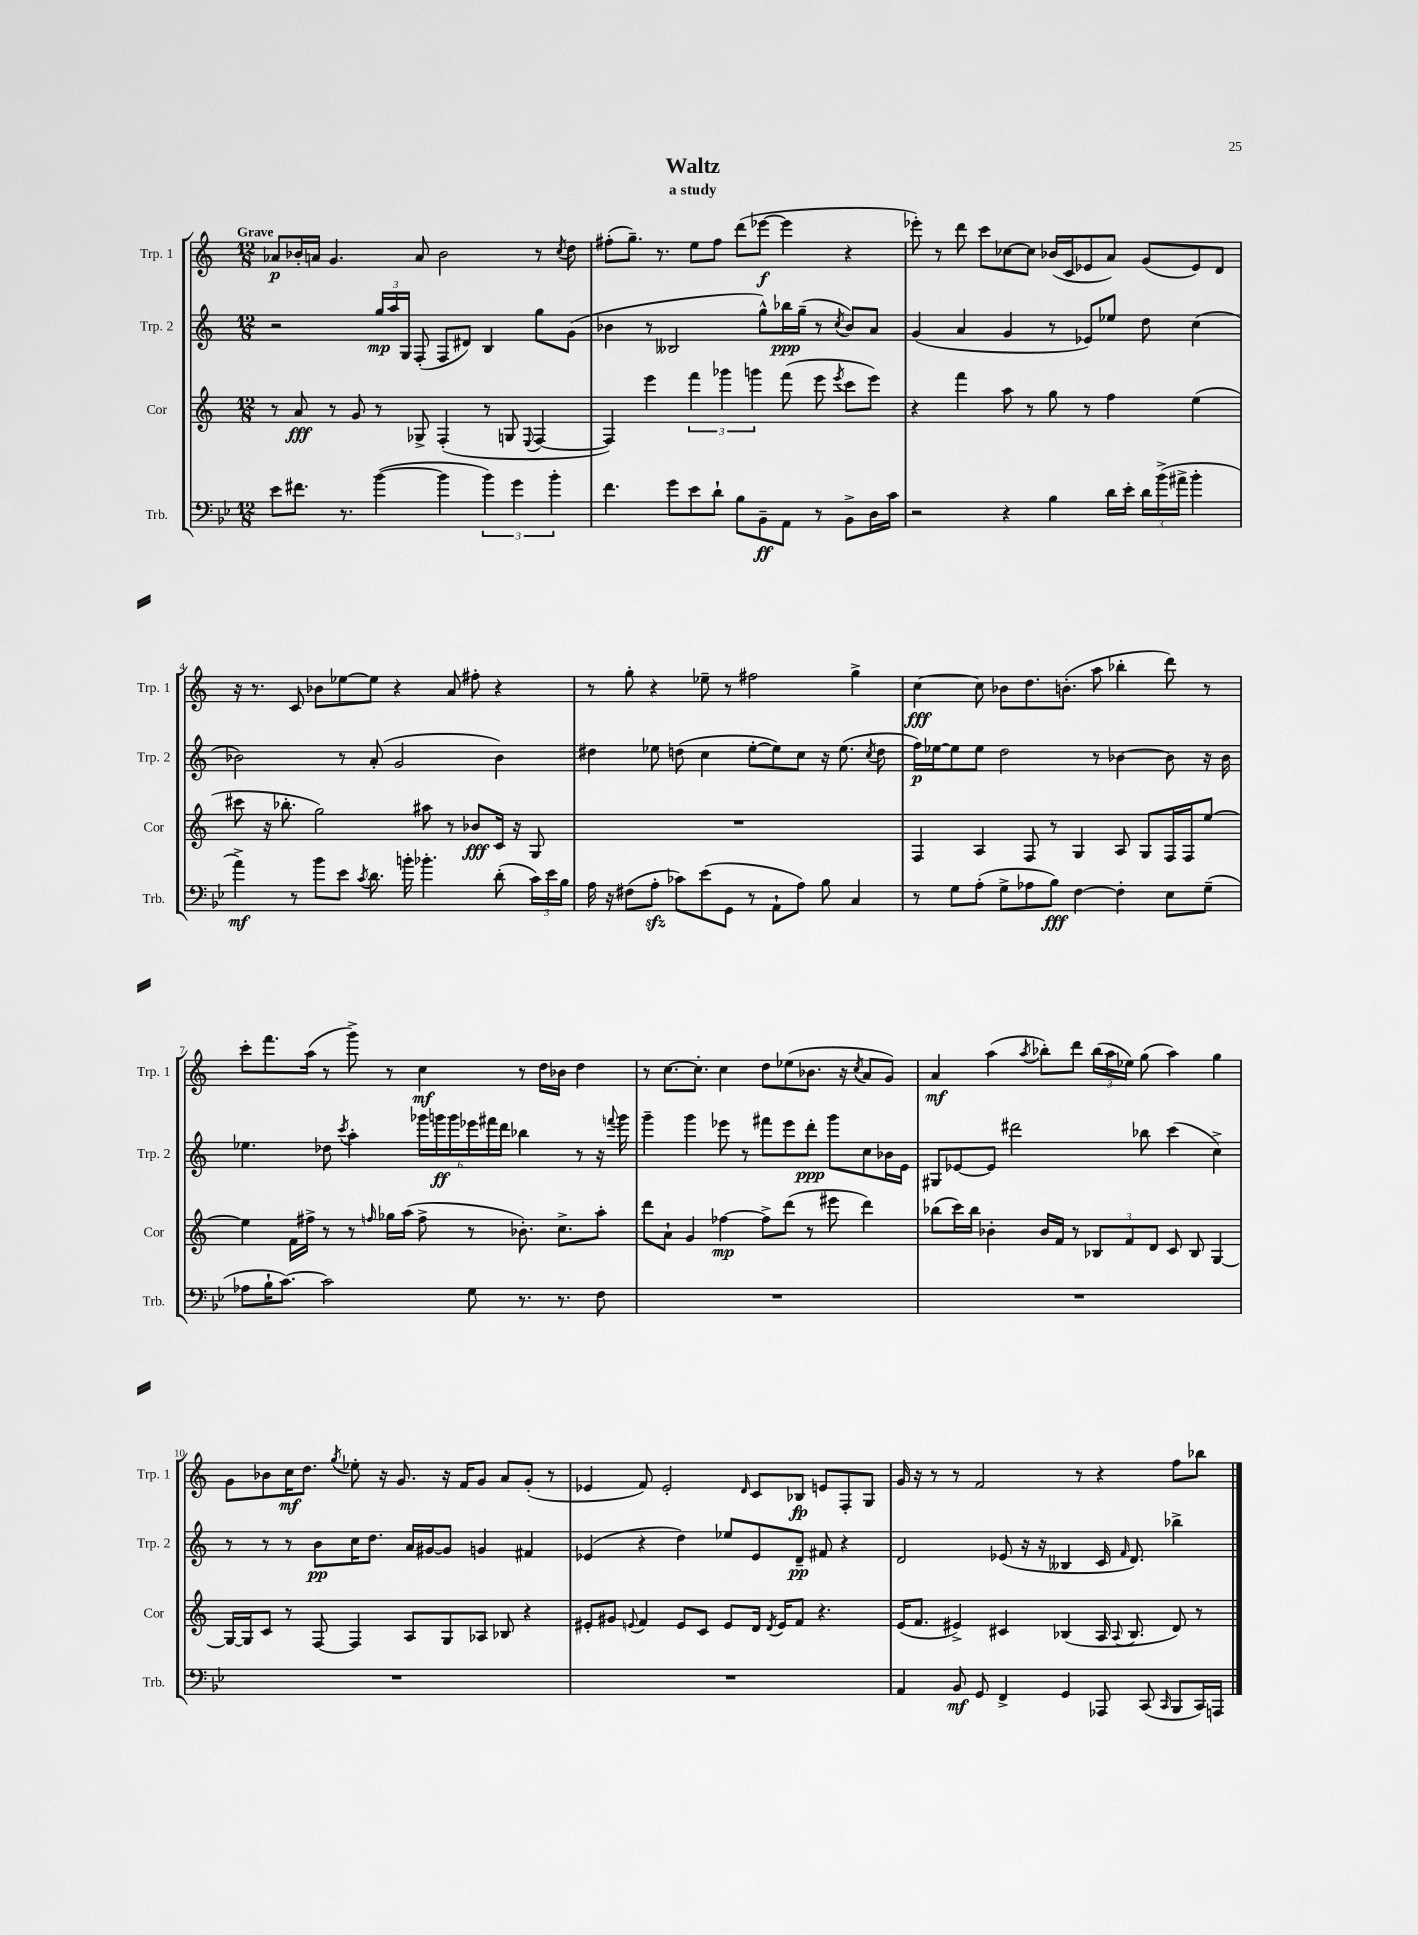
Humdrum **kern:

**kern	**kern	**kern	**kern
*staff4	*staff3	*staff2	*staff1
*clefF4	*clefG2	*clefG2	*clefG2
*k[b-e-]	*k[]	*k[]	*k[]
*M12/8	*M12/8	*M12/8	*M12/8
8e-	8r	2r	8a-
8.f#	8a	.	16b-'
.	.	.	16a
.	8r	.	4.g
8.r	.	.	.
.	8g	.	.
([4b-	8r	24gg	.
.	.	24aa	.
.	.	24G	.
.	8G-^	(8F'	8a
4b-]	(4F'	8F	2b-
.	.	8d#)	.
6b-)	8r	4B	.
.	8G	.	.
6g	.	.	.
.	8qqE	.	.
.	[4F	8gg	8r
6b-'	.	.	.
.	.	.	8qcc
.	.	(8g	8dd
=	=	=	=
4.f	4F])	4b-	(8ff#'
.	.	.	8.gg~)
.	4eee	8r	.
.	.	.	8.r
8g	.	2B--	.
8e-	6fff	.	8ee
8d`	.	.	8ff#
.	6ggg-	.	.
8B-	.	.	(8ddd
.	6ggg	.	.
8BB-~	.	8gg^^)	[8eee-
8AA	(8fff	16bb-	4eee-]
.	.	(16gg~	.
8r	8eee	8r	.
.	8qeee	8qcc	.
8BB-^	8ccc	8b-)	4r
16D	8eee)	8a	.
16c	.	.	.
=	=	=	=
2r	4r	(4g	8eee-')
.	.	.	8r
.	4fff	4a	8ddd
.	.	.	8ccc
4r	8aa	4g	[8cc-
.	8r	.	8cc-]
4B-	8gg	8r	(16b-
.	.	.	16c
.	8r	8e-)	8e-
16d	4ff	8ee-	8a)
16e-'	.	.	.
24d	.	8dd	(8g
(24b-^	.	.	.
24a#^	.	.	.
4b-'	(4ee	(4cc	8e-)
.	.	.	8d
=	=	=	=
4a^)	8ccc#	2b-)	16r
.	.	.	8.r
.	16r	.	.
.	8.bb-'	.	.
8r	.	.	8c
8b-	2gg)	.	8b-
8e-	.	8r	[8ee-
8qc	.	.	.
8.d	.	(8a'	8ee-]
.	.	2g	4r
16b'	.	.	.
4.b-'	8aa#	.	.
.	8r	.	8a
.	8b-	.	8ff#'
(8d'	16c	4b-)	4r
.	16r	.	.
24c)	8G	.	.
24e-	.	.	.
24B-	.	.	.
=	=	=	=
16A	1.r	4dd#	8r
16r	.	.	.
(8F#	.	.	8gg'
8A'	.	8ee-	4r
8c-)	.	(8dd	.
(8e-	.	4cc	8ee-~
8GG	.	.	8r
8r	.	[8ee-'	2ff#
8AA`	.	8ee-])	.
8A)	.	8cc	.
8B-	.	16r	.
.	.	(8.ee-	.
4C	.	.	4gg^
.	.	8qcc	.
.	.	8dd	.
=	=	=	=
8r	4F	16ff)	[4cc
.	.	[16ee-	.
8G	.	8ee-]	.
(8A'	4A	8ee-	8cc]
8G^	.	2dd	8b-
8A-	8F	.	8.dd
8B-)	8r	.	.
.	.	.	(8.b'
[4F	4G	.	.
.	.	8r	8aa
4F']	8A	[4b-	4bb-'
.	8G	.	.
8E-	16F	8b-]	8ddd)
.	16F	.	.
(8G~	[8ee	16r	8r
.	.	16b-	.
=	=	=	=
8A-	4ee]	4.ee-	8ccc'
16B-`	.	.	8.fff
[8.c)	.	.	.
.	16f	.	.
.	16ff#^	.	(16aa
2c]	8r	8dd-	8r
.	.	8qccc	.
.	8r	4aa'	8ggg^)
.	16qqff	.	.
.	16gg-	.	8r
.	(16aa	.	.
.	8ff^	24ggg-	4cc
.	.	24ggg	.
.	.	24ggg	.
8G	8r	24eee-	.
.	.	24fff#	.
.	.	24ddd	.
8.r	8.b-')	4bb-	8r
.	.	.	16dd
8.r	8.cc^	.	16b-
.	.	8r	4dd
8F	8aa'	16r	.
.	.	8qqfff	.
.	.	16ggg	.
=	=	=	=
1.r	8ddd	4ggg~	8r
.	8a`	.	[8.cc
.	4g	4ggg	.
.	.	.	8.cc']
.	[4ff-	8eee-	4cc
.	.	8r	.
.	8ff-^]	8fff#	8dd
.	(8ddd	8eee-	(8ee-
.	8r	8ddd'	8.b-
.	8eee#	8ggg	.
.	.	.	16r
.	.	.	8qcc
.	4ddd)	8cc	8a
.	.	16b-	8g)
.	.	16e	.
=	=	=	=
1.r	(8bb-	8G#	4a
.	16ccc)	[8e-	.
.	16bb-	.	.
.	4b-'	8e-]	(4aa
.	.	2ddd#	.
.	.	.	8qaa
.	16b-	.	8bb-')
.	16f	.	.
.	8r	.	8ddd
.	12B-	.	(24bb-
.	.	.	24aa
.	12f	.	24ee-)
.	.	8bb-	(8gg
.	12d	.	.
.	8c	(4ccc	4aa)
.	8B-	.	.
.	[4G	4cc^)	4gg
=	=	=	=
1.r	16G_	8r	8g
.	16G]	.	.
.	8c	8r	8b-
.	8r	8r	16cc
.	.	.	8.dd
.	[8F	8b	.
.	.	.	8qgg
.	4F]	16cc	8ee-'
.	.	8.dd	.
.	.	.	16r
.	.	.	8.g
.	8A	16a	.
.	.	[16g#	.
.	8G	8g#]	16r
.	.	.	16f
.	8A-	4g	8g
.	8B-	.	8a
.	4r	4f#	(8g'
.	.	.	8r
=	=	=	=
1.r	8e#'	(4e-	4e-
.	8g#	.	.
.	8qqe	.	.
.	4f	4r	8f)
.	.	.	2e-'
.	8e	4dd)	.
.	8c	.	.
.	8e	8ee-	.
.	.	.	16qqd
.	16d	8e-	8c
.	8qd	.	.
.	16e	.	.
.	8f	8d~	8B-
.	4.r	8f#	8e
.	.	4r	8F'
.	.	.	8G
=	=	=	=
4AA	(16e	2d	16g
.	8.f	.	16r
.	.	.	8r
8BB-	4e#^)	.	8r
8GG	.	.	2f
4FF^	4c#	(8e-	.
.	.	16r	.
.	.	16r	.
4GG	(4B-	4B--	.
.	.	.	8r
8AAA-	16A	16c	4r
.	8qqA	16qqf	.
.	8.B-	8.d)	.
(8CC	.	.	.
16qqCC	.	.	.
8BBB-	8d)	4bb-^	8ff
16CC)	8r	.	8bb-
16AAA	.	.	.
==	==	==	==
*-	*-	*-	*-
